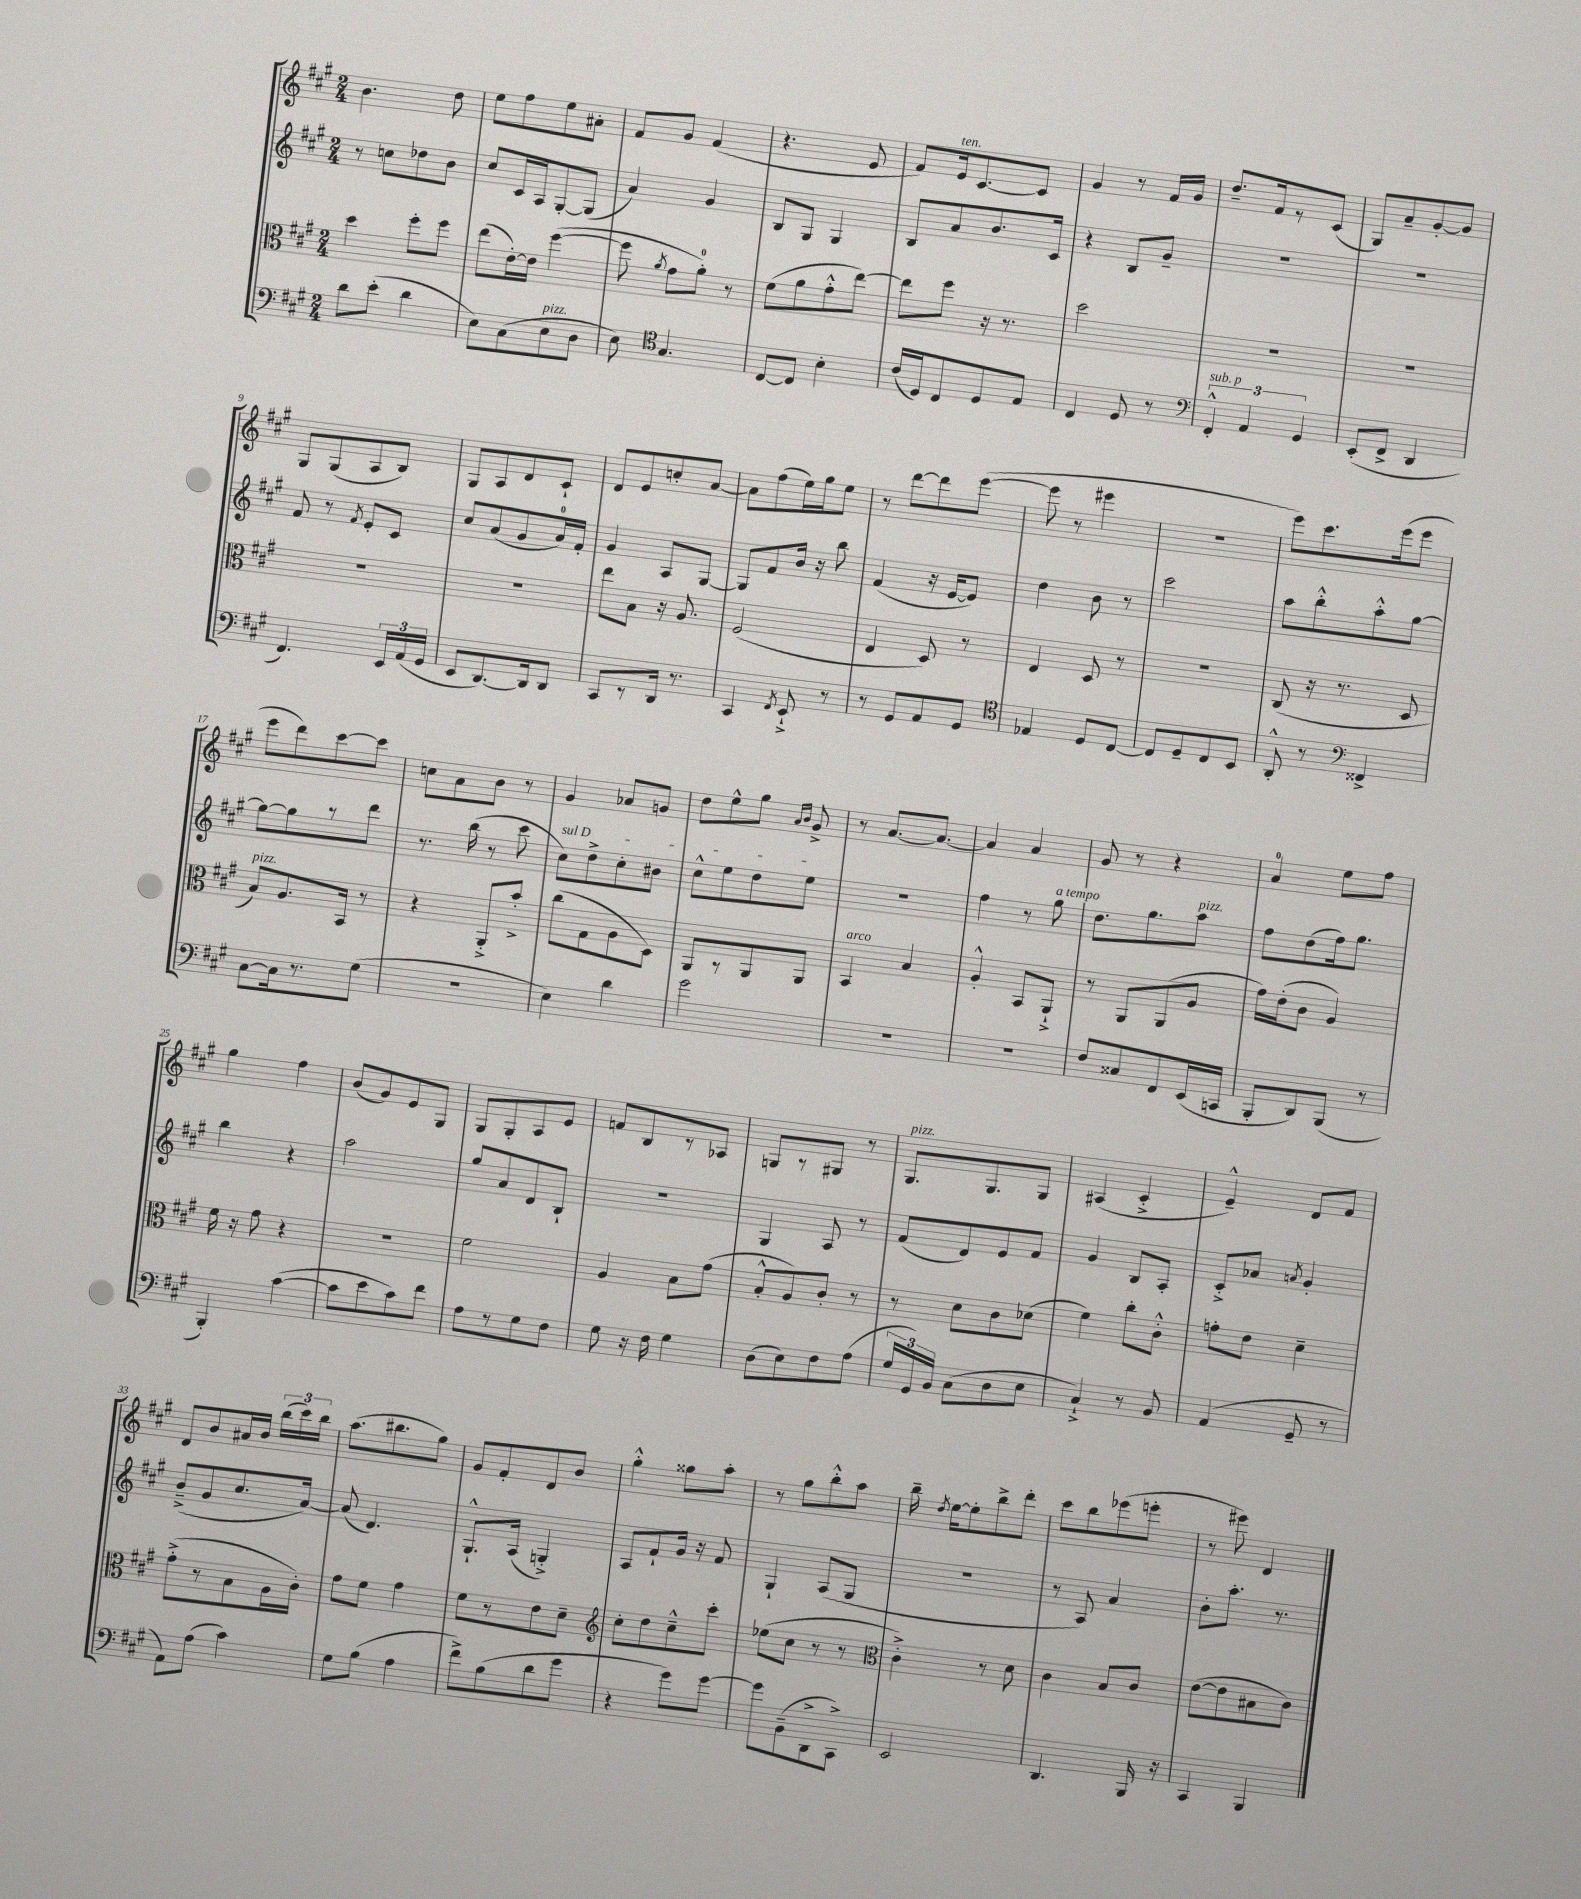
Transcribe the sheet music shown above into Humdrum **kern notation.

**kern	**kern	**kern	**kern
*part4	*part3	*part2	*part1
*staff4	*staff3	*staff2	*staff1
*clefF4	*clefC3	*clefG2	*clefG2
*k[f#c#g#]	*k[f#c#g#]	*k[f#c#g#]	*k[f#c#g#]
*M2/4	*M2/4	*M2/4	*M2/4
=1	=1	=1	=1
8d\L	4dd\	8r	4.b\
(8e'\J	.	8ccn\L	.
4d\	8ff#'\L	8dd-X\	.
.	8ff#\J	8b\J	8dd\
=2	=2	=2	=2
8E\L)	(8ee\L	8cc#/L	8ee\L
(8C#\	[16e'\L)	16c#/L	8ff#\
.	16e\JJ]	16A/J	.
!LO:TX:a:i:t=pizz.	!	!	!
8E\	([4ff#\	[8G#'/	8ee\
8D\J	.	(8G#/J]	8a#X'\J
=3	=3	=3	=3
8E\)	8ff#\]	4a/)	8f#/L
*clefC4	*	*	*
.	8qa/	.	.
4.G#/	8g#\L	.	8g#/J
.	8a'\J)	4g#/	(4f#/
.	8r	.	.
=4	=4	=4	=4
[8C#/L	(8f#\L	8B/L	4.r
8C#/J]	8a\	8G#/J	.
4B'\	8g#'^^\	4G#/	.
.	[8ee\J)	.	8e/
=5	=5	=5	=5
(16c#/LL	8ee\L]	8B/L	8f#/L)
16D/J)	.	.	.
!	!	!	!LO:TX:a:i:t=ten.
8C#/	8ff#\J	8a/	16e/k
.	.	.	[8.c#/
8D/	16r	8.b/	.
.	8.r	.	.
8E/J	.	.	8c#/J]
.	.	16c#/Jk	.
=6	=6	=6	=6
4C#/	2dd\	4r	4g#/
8D/	.	8B/L	8r
8r	.	8g#~/J	16f#/LL
.	.	.	16g#/JJ
=7	=7	=7	=7
*clefF4	*	*	*
!LO:TX:a:i:t=sub. p	!	!	!
6FF#'^^/	2r	2r	8.dd~/L
6AA/	.	.	.
.	.	.	16f#/k
.	.	.	8r
6GG#/	.	.	.
.	.	.	(8c#/J
=8	=8	=8	=8
(8EE'/L	2r	2r	8G#/L)
8FF#^/J	.	.	8a~/
4DD/	.	.	[8g#'/
.	.	.	8g#/J]
!!LO:LB:g=z
=9	=9	=9	=9
4.FF#/)	2r	8f#/	8G#/L
.	.	8r	(8G#/
.	.	8qf#/	.
.	.	8e'/L	8A/
24EE/LL	.	8c#/J	8B/J)
(24AA/	.	.	.
24GG#/JJ	.	.	.
=10	=10	=10	=10
8EE/L	2r	8cc#/L	8G#/L
[8.DD/)	.	(8a/	8A/
.	.	8g#/	8d/
16DD/k]	.	.	.
8DD/J	.	16a/L)	8c#`/J
.	.	16f#'/JJ	.
=11	=11	=11	=11
8CC#/L	8ee\L	4g#/	8d/L
8r	8B\J	.	8e/
16DD/Jk	16r	8A/L	8ccn'/
8.r	8.A/	.	.
.	.	[8G#/J	[8a/J
=12	=12	=12	=12
4CC#/	(2F#/	8G#/L]	8a\L]
.	.	8f#/	(8ff#\
8qFF#/	.	.	.
8EE`^/	.	16b/Jk	16ee\L)
.	.	16r	16gg#\J
8r	.	8bb\	8ee\J
=13	=13	=13	=13
8r	4E/	(4f#/	8r
8GG#/L	.	.	[8ddd\L
8AA/	8D/)	16r	8ddd\]
.	.	[16e/KL	.
8GG#/J	8r	8e/J])	([8eee\J
=14	=14	=14	=14
*clefC4	*	*	*
4E-X/	4E/	4dd\	8eee\]
.	.	.	8r
8D/L	8D/	8b\	4eee#X\
[8C#/J	8r	8r	.
=15	=15	=15	=15
8C#/L]	2r	2ccc#\	2r
8D~/	.	.	.
8C#/	.	.	.
8BB/J	.	.	.
=16	=16	=16	=16
8AA'^^/	(8C#/	8aa\L	8eee\L)
8r	16r	8bb'^^\	8.ccc#\
.	8.r	.	.
*clefF4	*	*	*
4FF##X^/	.	8aa'^^\	.
.	.	.	(16eee\k
.	8D/	[8gg#\J	8eee\J
!!LO:LB:g=z
=17	=17	=17	=17
!	!LO:TX:a:i:t=pizz.	!	!
[8C#\L	8B/L)	8gg#\L_	8eee\L
16C#\k]	8.A/	8gg#\]	8ddd\)
8.r	.	.	.
.	.	8r	[8ccc#\
.	16BB/Jk	.	.
(8G#\J	8r	8ddd\J	8ccc#\J]
=18	=18	=18	=18
2r	4r	8.r	8ccn\L
.	.	.	8a\
.	.	(16bb\	.
.	8AA'^/L	8r	8b\J
.	8b'^/J	8ccc#\	8r
=19	=19	=19	=19
!	!	!LO:TX:a:i:t=sul D	!
4E\)	(8cc#\L	8cc#\L)	4g#/
.	8G#\	8dd^\	.
4d\	8A\	8cc#'\	8a-X/L
.	8D\J)	8b#X\J	8gn/J
=20	=20	=20	=20
2g#\	8AA/L	8cc#^^\L	8dd\L
.	8r	8ee\	8ee^^\
.	8AA/	8dd\	8gg#\J
.	.	.	16qqa/LL
.	.	.	16qqb/JJ
.	8AA/J	8ee\J	8g#^/
=21	=21	=21	=21
!	!LO:TX:a:i:t=arco	!	!
2r	4BB/	2r	8r
.	.	.	[8.a/L
.	4B/	.	.
.	.	.	8.a/J_
=22	=22	=22	=22
2r	4A'^^/	4ff#\	4a/]
.	8BB/L	8r	4a/
!	!	!LO:TX:a:i:t=a tempo	!
.	8AA`^/J	8gg#\	.
=23	=23	=23	=23
8F#/L	8r	8.dd\L	8g#/
8C##X/	8AA/L	.	8r
.	.	8.gg#\	.
8FF#/	(8AA/	.	4r
!	!	!LO:TX:a:i:t=pizz.	!
(16EE/L	8A/J	8aa\J	.
16CCn/JJ	.	.	.
=24	=24	=24	=24
8BBB'/L	16g#\LL)	8ff#\L	4a/
.	(16e'\J	.	.
8DD/)	8c#\J	(8dd\	.
(8BBB/J	4A/)	16ff#\k)	8ee\L
.	.	8.gg#\J	.
8r	.	.	8ff#\J
!!LO:LB:g=z
=25	=25	=25	=25
4BBB'/)	16f#\	4bb\	4gg#\
.	16r	.	.
.	8g#\	.	.
([4c#\	4r	4r	4ff#\
=26	=26	=26	=26
8c#\L]	2r	2aa\	(8b/L
8e\	.	.	8g#/)
8c#\)	.	.	8e/
8f#\J	.	.	8G#/J
=27	=27	=27	=27
8A\L	2f#\	8gg#/L	8G#/L
8r	.	8a/	8G#'/
8G#\	.	8d/	8A/
8F#\J	.	8B`/J	8e/J
=28	=28	=28	=28
8G#\	4A/	2r	8fn/L
16r	.	.	8B/
16F#\	.	.	.
4G#\	8B\L	.	8r
.	(8g#\J	.	8A-X/J
=29	=29	=29	=29
(8D\L	8B'^^/L	4G#/	8Gn/L
8E\)	8A/)	.	8r
8F#\	8c#'/J	8A/	8G#X/J
(8A\J	8r	8r	8r
=30	=30	=30	=30
!	!	!	!LO:TX:a:i:t=pizz.
24G#/LL	8r	(8f#/L	8.G#/L
24GG#/)	.	.	.
24BB/JJ	.	.	.
(8C#\L	8d\L	8d/)	.
.	.	.	8.G#/
8D\	8c#\	8e/	.
8E\J	(8d-X\J	8f#/J	8G#/J
=31	=31	=31	=31
4C#`^/)	4f#\)	4g#/	(4A#X/
8r	8cc#'\L	8B/L	4c#'^/
8BB/	8c#'^^\J	8A'/J	.
=32	=32	=32	=32
(4AA/	8gn'\L	8c#'^/L	4e~^^/)
.	8e\J	8a-X/J	.
.	.	8qan/	.
8GG#~/	4d~\	4g#'/	8d/L
8r	.	.	8f#/J
!!LO:LB:g=z
=33	=33	=33	=33
8AA\L)	(8g#'^\L	(8b~^/L	8d/L
(8A\J	8r	8g#/	8b/
4c#\)	8B\	8.cc#/	16a#X/L
.	.	.	16b/JJ
.	16A\L	.	(24bb\LL
.	.	.	24ccc#\)
.	16c#'\JJ)	[16a/Jk)	.
.	.	.	24bb\JJ
=34	=34	=34	=34
8G#\L	8g#\L	(8a/]	(8.aa\L
(8B\J	8f#\J	4.d/)	.
.	.	.	8.bb#X\
4A\	4g#\	.	.
.	.	.	8gg#\J)
=35	=35	=35	=35
8f#^\L)	8f#\L	8.G#`^^/L	8g#/L
(8B\	8r	.	8f#'/
.	.	(16A/Jk	.
8d\	8e\	4Gn'^/)	8d/
8g#\J	8d~\J	.	8b/J
=36	=36	=36	=36
*	*clefG2	*	*
4r	8cc#'\L	8A/L	4gg#'^^\
.	8dd\	8f#`/	.
8g#\L)	8cc#~^^\	16g#/Jk	8gg##X\L
.	.	16r	.
[8g#\J	8ccc#'\J	8f#/	8aa'\J
=37	=37	=37	=37
8g#\L]	(8ee-X\L	4G#`/	8r
(8BB~\	8cc#\J	.	8gg#\L
8DD^\	8r	(8A/L	8bb'^^\
8CC#^\J)	8r	8G#/J	8aa\J
=38	=38	=38	=38
*	*clefC3	*	*
2EE/	4c#'^\)	2r	16bb~\
.	.	.	8qdd/
.	.	.	[16ee\KL
.	.	.	8ee'\]
.	8r	.	8bb^\
.	8d\	.	8ddd'\J
=39	=39	=39	=39
4.DD/	4c#\	8r	8ccc#\L
.	.	8A/)	8bb\
.	8B/L	4a/	(8eee-X\
16BBB/	8c#/J	.	8eeen'\J
16r	.	.	.
=40	=40	=40	=40
4CC#/	([8e\L	8b'\L	8r
.	8e\]	8.aa'\J	8eee#X\)
4BBB/	8B#X\	.	4d/
.	.	8.r	.
.	8c#\J)	.	.
==	==	==	==
*-	*-	*-	*-
